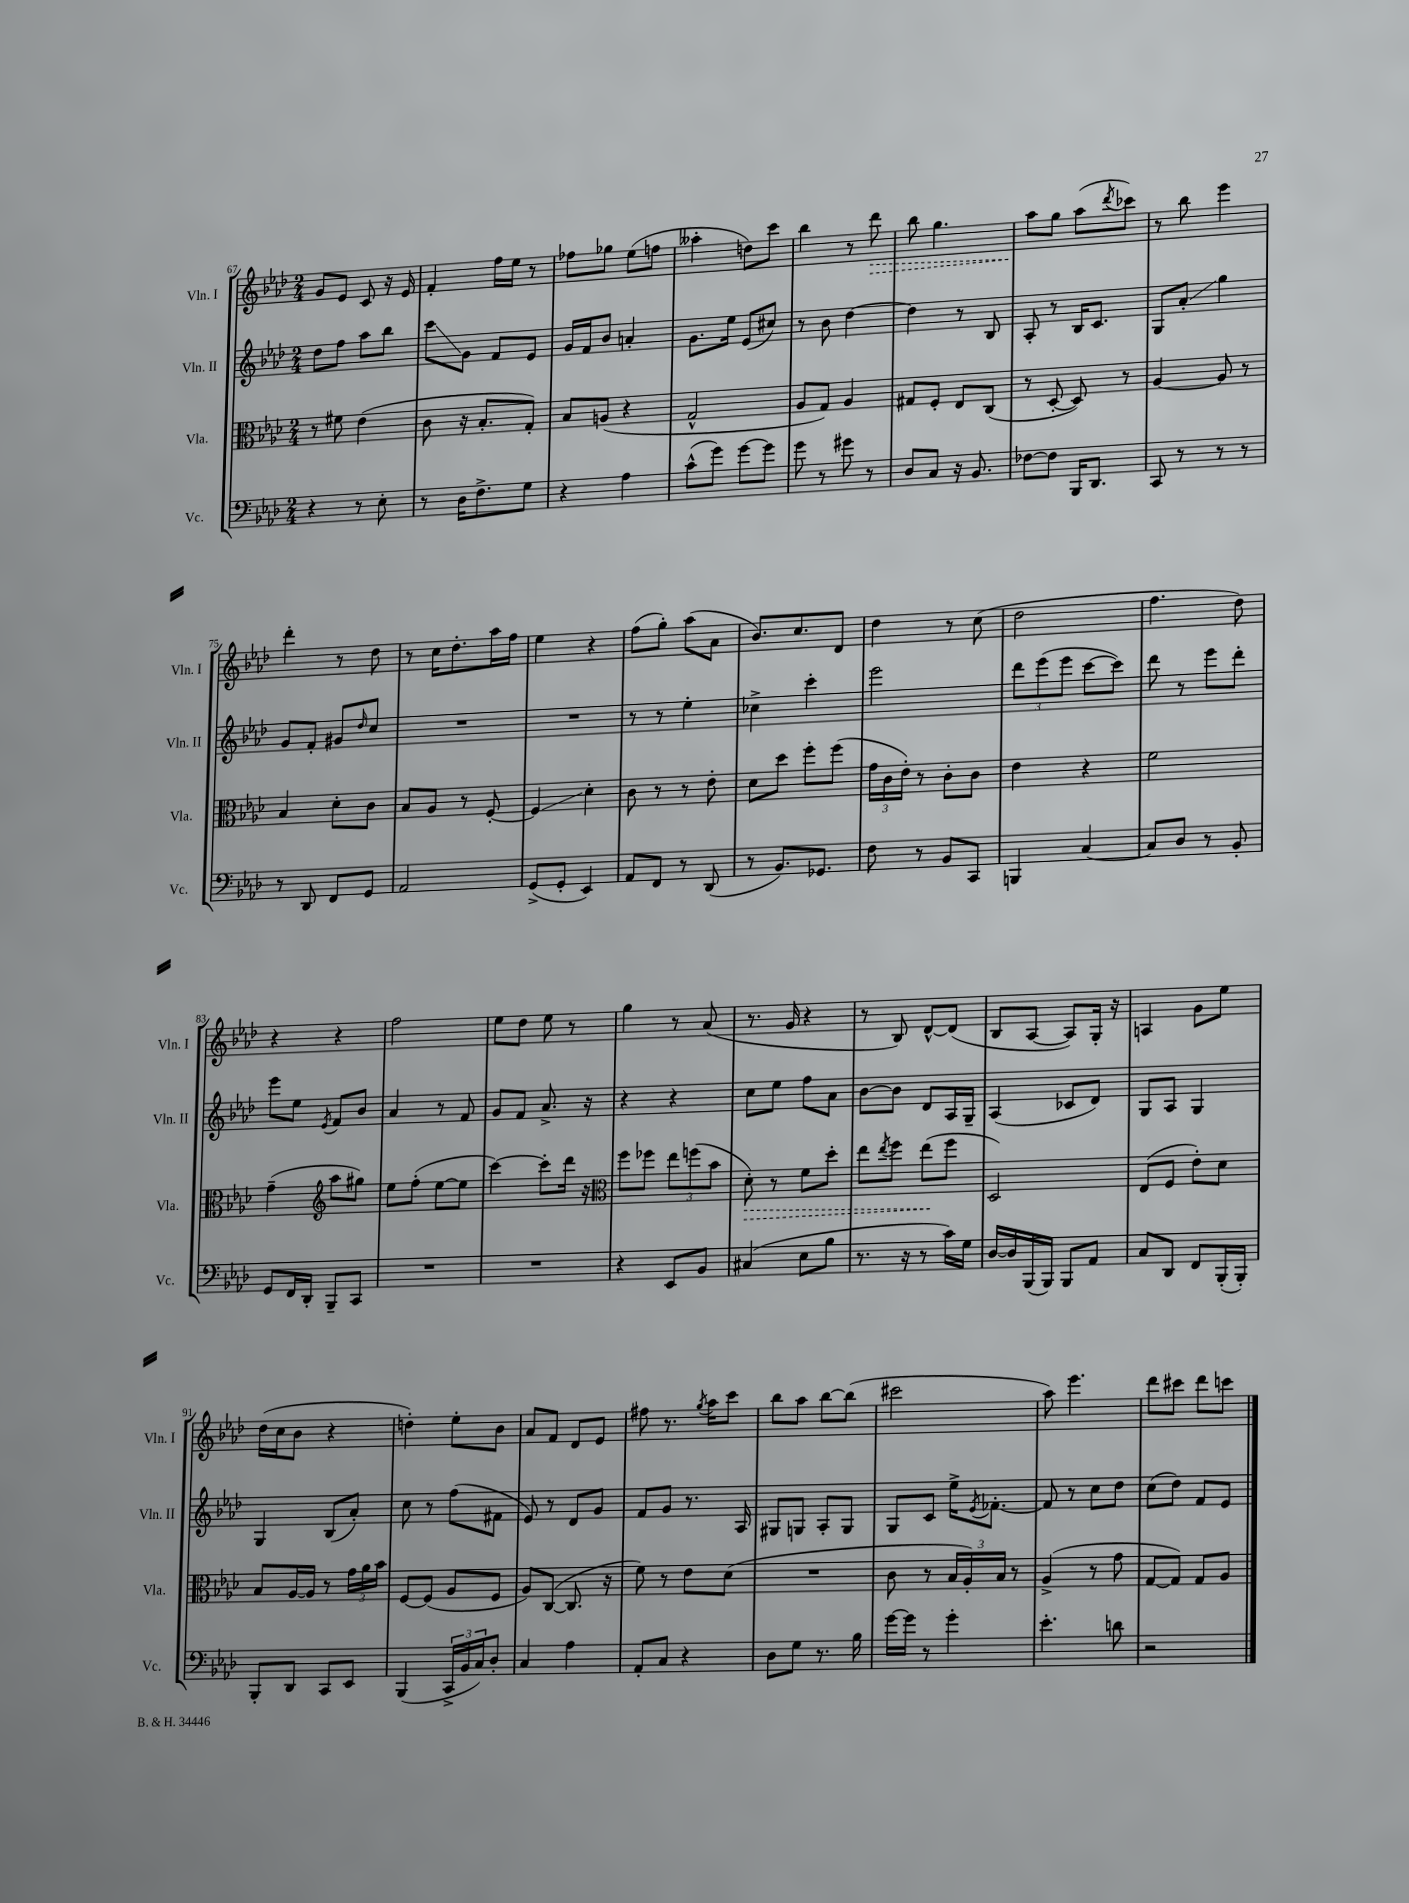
<<
\new StaffGroup <<
\new Staff = "s0" \with { instrumentName = "Vln. I" shortInstrumentName = "Vln. I" } {
    \clef treble \key aes \major \numericTimeSignature \time 2/4
    g'8 ees'8 c'8 r16 ees'16 |
    f'4-. f''16 ees''16 r8 |
    fes''8 ges''8 ees''8( f''8 |
    aeses''4-. d''8) c'''8 |
    bes''4 r8 \once \override Hairpin.style = #'dashed-line des'''8\> |
    bes''8 g''4. |
    aes''8\! g''8 aes''8( \acciaccatura { des'''8 } ces'''8) |
    r8 bes''8 ees'''4 |
    des'''4-. r8 des''8 |
    r8 c''16 des''8.-. aes''16 f''16 |
    ees''4 r4 |
    f''8( g''8-.) aes''8( aes'8 |
    bes'8.) c''8. des'8 |
    des''4 r8 c''8( |
    des''2 |
    f''4. des''8) |
    r4 r4 |
    f''2 |
    ees''8 des''8 ees''8 r8 |
    g''4 r8 aes'8( |
    r8. g'16 r4 |
    r8 bes8) des'8~-^ des'8( |
    bes8 aes8~ aes8) g16-. r16 |
    a4 g'8 ees''8 |
    des''16( c''16 bes'8 r4 |
    d''4-.) ees''8-. bes'8 |
    aes'8 f'8 des'8 ees'8 |
    fis''8 r8. \acciaccatura { g''8 } aes''16 c'''8 |
    bes''8 aes''8 bes''8~ bes''8( |
    cis'''2 |
    aes''8) ees'''4. |
    des'''8 cis'''8 des'''8 c'''8 \bar "|." |
}
\new Staff = "s1" \with { instrumentName = "Vln. II" shortInstrumentName = "Vln. II" } {
    \clef treble \key aes \major \numericTimeSignature \time 2/4
    des''8 f''8 aes''8 bes''8 |
    c'''8\glissando g'8 f'8 ees'8 |
    g'16 f'16 bes'8 a'4-. |
    g'8. ees''16 ees'8( cis''8) |
    r8 bes'8 des''4~ |
    des''4 r8 bes8 |
    aes8-. r8 bes16 c'8. |
    g8 aes'8-.\glissando g''4 |
    g'8 f'8-. gis'8 \grace { des''16 } c''8 |
    R2 |
    R2 |
    r8 r8 ees''4-. |
    ces''4-> c'''4-. |
    ees'''2 |
    \tuplet 3/2 { des'''8 ees'''8( ees'''8 } c'''8~ c'''8) |
    des'''8 r8 ees'''8 des'''8-. |
    ees'''8 ees''8 \acciaccatura { ees'8 } f'8 bes'8 |
    aes'4 r8 f'8 |
    g'8 f'8 aes'8.-> r16 |
    r4 r4 |
    c''8 ees''8 f''8 aes'8 |
    bes'8~ bes'8 des'8 aes16 g16-- |
    aes4( ces'8 des'8) |
    g8 aes8 g4 |
    g4 bes8( aes'8-.) |
    c''8 r8 f''8( fis'8 |
    ees'8) r8 des'8 g'8 |
    f'8 g'8 r8. aes16 |
    gis8 g8 aes8-. g8 |
    g8 c'8 ees''16-> \acciaccatura { ees'8 } fes'8.~-. |
    fes'8 r8 c''8 des''8 |
    c''8( des''8) f'8 ees'8 \bar "|." |
}
\new Staff = "s2" \with { instrumentName = "Vla." shortInstrumentName = "Vla." } {
    \clef alto \key aes \major \numericTimeSignature \time 2/4
    r8 fis'8 ees'4( |
    c'8 r16 bes8.-. g8-.) |
    bes8 a8( r4 |
    g2-^ |
    aes8 g8) aes4 |
    gis8 f8-. ees8 c8( |
    r8 des8~-. des8) r8 |
    aes4~ aes8 r8 |
    bes4 des'8-. c'8 |
    bes8 aes8 r8 f8~-. |
    f4\glissando des'4-. |
    c'8 r8 r8 ees'8-. |
    des'8 des''8 f''8-. f''8( |
    \tuplet 3/2 { g'16 c'16 ees'16-.) } r8 c'8-. c'8 |
    ees'4 r4 |
    f'2 |
    g'4--( \clef treble aes''8 gis''8) |
    ees''8 f''8-.( ees''8~ ees''8 |
    c'''4~) c'''8-. des'''16 r16 |
    \clef alto f''8 fes''8 \tuplet 3/2 { ees''8 f''8( bes'8 } |
    \once \override Hairpin.style = #'dashed-line des'8-.\>) r8 f'8 des''8-. |
    ees''8 \acciaccatura { ees''8 } f''8 ees''8\!( f''8 |
    des2) |
    ees8( f8 ees'8-.) des'8 |
    bes8 aes16~ aes16 r8 \tuplet 3/2 { g'16 aes'16 bes'16 } |
    f8~ f8( aes8 f8 |
    aes8) c8~( c8. r16 |
    f'8) r8 ees'8 des'8( |
    R2 |
    c'8 r8 \tuplet 3/2 { bes16 aes16-.) bes16 } r8 |
    aes4->( r8 g'8 |
    g8~ g8) g8 aes8 \bar "|." |
}
\new Staff = "s3" \with { instrumentName = "Vc." shortInstrumentName = "Vc." } {
    \clef bass \key aes \major \numericTimeSignature \time 2/4
    r4 r8 ees8-. |
    r8 des16 f8.-> g8 |
    r4 aes4 |
    c'8-^( g'8) g'8~ g'8 |
    g'8 r8 gis'8 r8 |
    des8 c8 r16 bes,8. |
    fes8~ fes8 bes,,16 des,8. |
    c,8 r8 r8 r8 |
    r8 des,8 f,8 g,8 |
    aes,2 |
    g,8->( g,8-. ees,4) |
    aes,8 f,8 r8 des,8( |
    r8 bes,8.) ges,8. |
    f8 r8 bes,8 c,8 |
    b,,4 c4~ |
    c8 des8 r8 bes,8-. |
    g,8 f,16 des,16-. bes,,8-- c,8 |
    R2 |
    R2 |
    r4 ees,8 bes,8 |
    cis4( ees8 bes8 |
    r8. r16 r8 c'16) g16 |
    des16~ des16 bes,,16( bes,,16) bes,,8 aes,8 |
    c8 des,8 f,8 bes,,16-.( bes,,16-.) |
    bes,,8-. des,8 c,8 ees,8 |
    bes,,4( \tuplet 3/2 { c,16-> bes,16 c16) } des8-. |
    c4 aes4 |
    aes,8-. c8 r4 |
    des8 g8 r8. bes16 |
    g'16~ g'16 r8 g'4-. |
    ees'4.-. d'8 |
    r2 \bar "|." |
}
>>
>>
\layout { \context { \Score currentBarNumber = #67 } }
